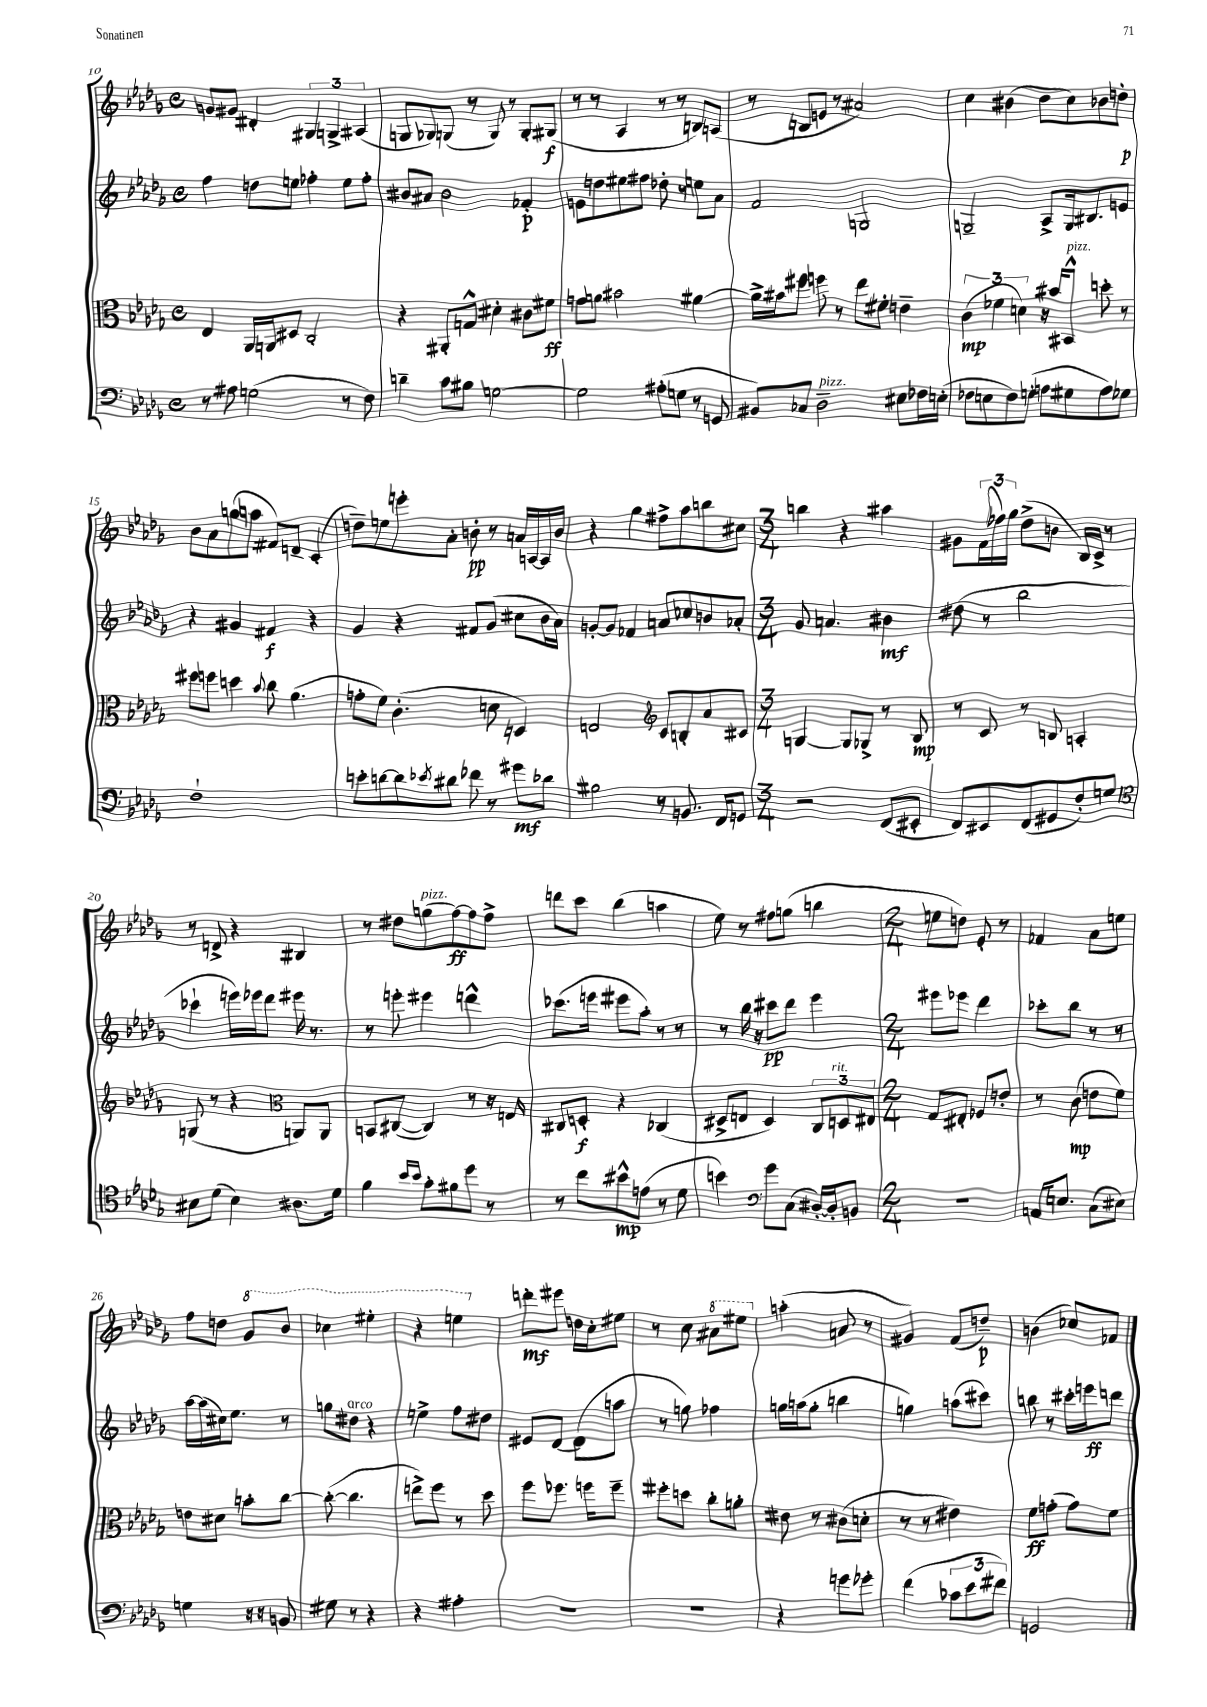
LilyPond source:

<<
\new StaffGroup <<
\new Staff = "s0" {
    \clef treble \key des \major \defaultTimeSignature \time 4/4
    g'8 gis'8 dis'4-. \tuplet 3/2 { gis4 g4-> ais4( } |
    g8 ges8) g8( r8 g8) r8 g8-. gis8\f( |
    r8 r8 aes4 r8 r8 b8) a8( |
    r8 b8 e'8 r8 ais'2) |
    c''4 bis'4( des''8 c''8) bes'8 d''8-.\p |
    bes'8 aes'8 g''8( a''8 fis'8) d'8-- c'4-.( |
    d''8--) e''8 e'''8-. aes'8-. b'8-.\pp r8 a'16 a16~ a16 b'16 |
    r4 ges''4 fis''8-> aes''8 b''8 cis''8 |
    \numericTimeSignature \time 3/4 b''4 r4 ais''4 |
    gis'8 \tuplet 3/2 { f'16( fes''16) ges''16 } des''8->( b'8 bes16) c'16-> r8 |
    r8 d'8-> r4 bis4 |
    r8 dis''8 g''8^\markup { \italic "pizz." }( f''8~\ff) f''8 f''8-> |
    d'''8 c'''8 bes''4( a''4 |
    ees''8) r8 fis''8 g''8( b''4 |
    \numericTimeSignature \time 2/4 e''8 d''8) ees'8-. r8 |
    fes'4 aes'8 e''8 |
    f''8 d''8 \ottava #1 ges''8 bes''8 |
    ces'''4 eis'''4-. |
    r4 e'''4 \ottava #0 |
    d'''8-.\mf eis'''8 d''16 c''16-. eis''8 |
    r8 c''8 \ottava #1 ais''8 eis'''8 \ottava #0 |
    a''4-.( a'8 r8 |
    gis'4) f'8( d''8--\p) |
    b'4( ces''8) fes'8 \bar "|." |
}
\new Staff = "s1" {
    \clef treble \key des \major \defaultTimeSignature \time 4/4
    f''4 d''8 e''8 fes''4-. e''8 fes''8-. |
    bis'8 ais'8 bis'2 fes'4-.\p |
    e'8 d''8 eis''8 fis''8 des''8-. r8 e''8 aes'8 |
    f'2 g2 |
    g2-- aes8-> g16 bis8. e'8 |
    r4 gis'4 fis'4\f r4 |
    ges'4 r4 fis'8 ges'8( cis''8 bes'16 aes'16) |
    g'8~-. g'8 fes'4 a'8 ces''8 b'8 aes'8-. |
    \numericTimeSignature \time 3/4 ges'8 a'4. bis'4\mf |
    dis''8( r8 bes''2 |
    ces'''4-! e'''16) ees'''16 des'''8 eis'''16 r8. |
    r8 e'''8-. eis'''4 d'''4-^ |
    ces'''8.( e'''16 eis'''8 aes''8-.) r8 r8 |
    r8 bes''16 r16 cis'''8\pp des'''8 ees'''4 |
    \numericTimeSignature \time 2/4 eis'''8 ees'''8 des'''4 |
    ces'''8-. bes''8 r8 r8 |
    aes''16~ aes''16( cis''16) ees''8. r8 |
    g''8 dis''8^\markup { \italic "arco" } r4 |
    e''4-> f''8 dis''8 |
    eis'8 des'8~ des'8( a''8 |
    r8 g''8) fes''4 |
    g''16 a''16( g''8-. b''4 |
    g''4) a''8( cis'''8) |
    b''8 r8 cis'''16-. e'''16\ff d'''8 \bar "|." |
}
\new Staff = "s2" {
    \clef alto \key des \major \defaultTimeSignature \time 4/4
    ees4 aes,16 a,16 dis8 c2-. |
    r4 ais,8-. g8-^ dis'4-. cis'8 fis'8\ff |
    g'8 a'8 bis'2 ais'4~ |
    ais'16-> bis'16 fis''8 f''8 r8 ees''8 fis'8-. e'4-- |
    \tuplet 3/2 { c'4\mp( fes'4 d'4) } r16 bis'16 bis,8-^^\markup { \italic "pizz." } d''8-. r8 |
    fis''8 f''8 d''4 \appoggiatura { bes'8 } c''8 aes'4.( |
    g'8-. f'8) c'4.-.( d'8 d4) |
    e2 \clef treble c'8 b8-. aes'8 cis'8 |
    \numericTimeSignature \time 3/4 g4~ g8 ges8-> r8 bes8\mp |
    r8 c'8 r8 b8 a4-. |
    g8( r8 r4 \clef alto a,8) a,8 |
    b,8 cis8~( cis4) r8 r16 e16 |
    cis8 d8-.\f r4 ces4( |
    dis8-> e8 dis4) \tuplet 3/2 { c8 d8^\markup { \italic "rit." } eis8 } |
    \numericTimeSignature \time 2/4 ges8 eis8-. fes8 e'8-. |
    r8 c'8\mp( e'8 f'8) |
    e'8 dis'8 b'8-. c''8~ |
    c''8~-.( c''4. |
    e''8->) f''8 r8 des''8 |
    f''8 fes''8. f''16 f''8-- |
    fis''8-. d''8 c''8-. a'8-. |
    eis'8 r8 cis'8( d'8-. |
    r8 r8 eis'4) |
    f'8\ff g'8-.( g'8) f'8 \bar "|." |
}
\new Staff = "s3" {
    \clef bass \key des \major \defaultTimeSignature \time 4/4
    r8 ais8 g2( r8 f8) |
    d'4-- c'8 bis8 g2~ |
    g2 ais8-.( g8 r8 g,8 |
    bis,8) ces8 des2--^\markup { \italic "pizz." } eis8 fes16 e16-.( |
    fes8 e8 fes8) g8-.( a8 gis8 a8) ges8 |
    f1-! |
    e'8-. d'8~ d'8 \acciaccatura { ees'8 } dis'8 fes'8 r8 gis'8\mf des'8 |
    bis2 r8 b,8. f,16 g,8 |
    \numericTimeSignature \time 3/4 r2 f,8( eis,8-. |
    f,8) eis,8 f,8( gis,8 f8-.) g8 |
    \clef tenor bis8 des'8( bis4) ais8. des'16 |
    f'4 \grace { bes'16 bes'16 } ges'8-. fis'8 des''8 r8 |
    r8 c''8 bis'8-^\mp e'8( r8 des'8 |
    b'4) \clef bass ges'8 c8( dis16~-.) dis16-. b,8 |
    \numericTimeSignature \time 2/4 r2 |
    a,16 e8. c8( eis8) |
    g4 r16 r16 b,8 |
    gis8 r8 r4 |
    r4 ais4-. |
    R2 |
    R2 |
    r4 g'8 ges'8-. |
    f'4( \tuplet 3/2 { ces'8 ees'8 fis'8) } |
    g,2 \bar "|." |
}
>>
>>
\layout { \context { \Score currentBarNumber = #10 } }
